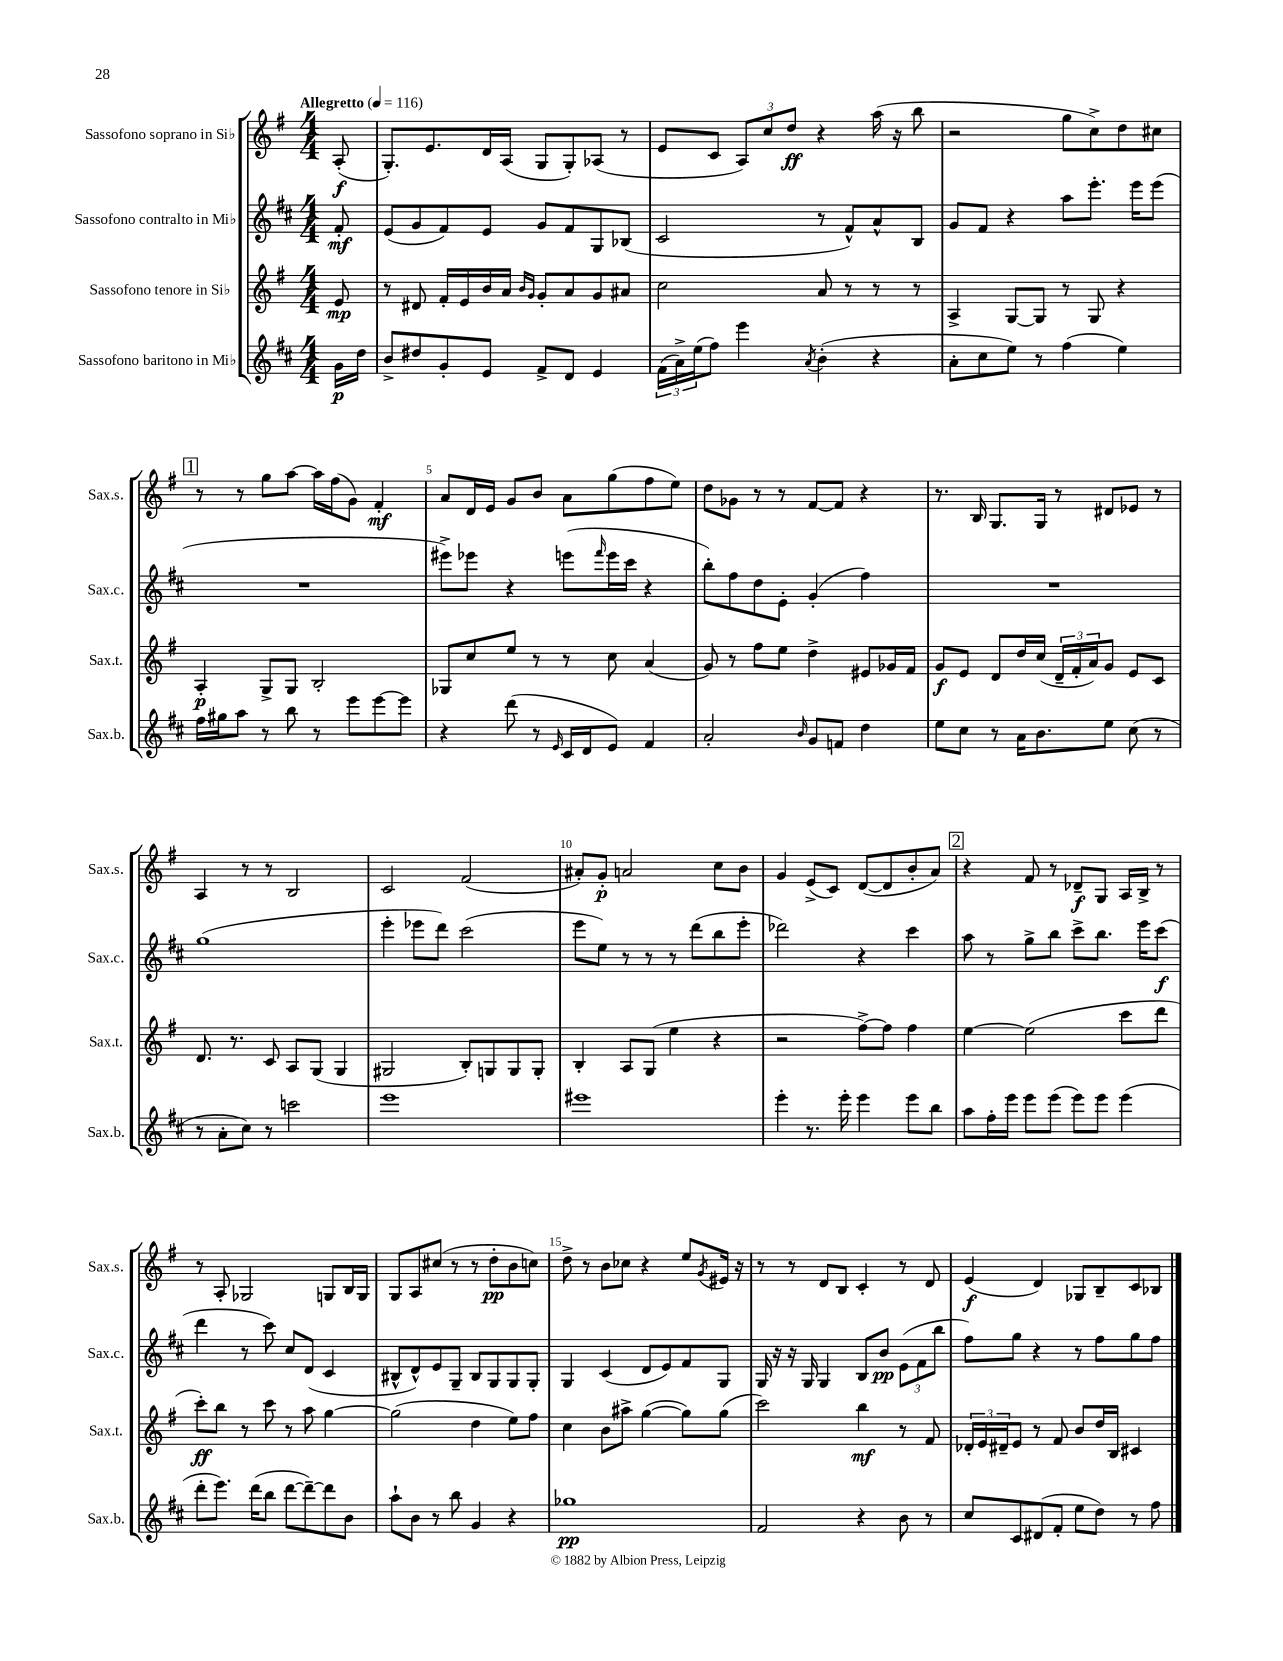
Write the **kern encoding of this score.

**kern	**dynam	**kern	**dynam	**kern	**dynam	**kern	**dynam
*part4	*part4	*part3	*part3	*part2	*part2	*part1	*part1
*staff4	*staff4	*staff3	*staff3	*staff2	*staff2	*staff1	*staff1
*I"Sassofono baritono in Mi♭	*	*I"Sassofono tenore in Si♭	*	*I"Sassofono contralto in Mi♭	*	*I"Sassofono soprano in Si♭	*
*I'Sax.b.	*	*I'Sax.t.	*	*I'Sax.c.	*	*I'Sax.s.	*
*clefG2	*	*clefG2	*	*clefG2	*	*clefG2	*
*k[f#c#]	*	*k[f#]	*	*k[f#c#]	*	*k[f#]	*
*M4/4	*	*M4/4	*	*M4/4	*	*M4/4	*
*MM116	*	*MM116	*	*MM116	*	*MM116	*
=	=	=	=	=	=	=	=
!	!	!	!	!	!	!LO:TX:a:B:t=Allegretto	!
16g\LL	p	8e/	mp	8f#'/	mf	(8A'/	f
16dd\JJ	.	.	.	.	.	.	.
=1	=1	=1	=1	=1	=1	=1	=1
8b^/L	.	8r	.	(8e/L	.	8.G'/L)	.
8dd#X/	.	8d#X/	.	8g/	.	.	.
.	.	.	.	.	.	8.e/	.
8g'/	.	16f#'/LL	.	8f#/)	.	.	.
.	.	16e/	.	.	.	.	.
8e/J	.	16b/	.	8e/J	.	16d/L	.
.	.	16a/JJ	.	.	.	(16A/JJ	.
.	.	16qqb/LL	.	.	.	.	.
.	.	16qqg/JJ	.	.	.	.	.
8f#^/L	.	8g'/L	.	8g/L	.	8G/L	.
8d/J	.	8a/	.	8f#/	.	8G'/)	.
4e/	.	8g/	.	8G/	.	(8A-X/J	.
.	.	8a#X/J	.	(8B-X/J	.	8r	.
=2	=2	=2	=2	=2	=2	=2	=2
(24f#\LL	.	2cc\	.	2c#/	.	8e/L	.
24a^\)	.	.	.	.	.	.	.
(24ee\J	.	.	.	.	.	.	.
8ff#\J)	.	.	.	.	.	8c/J	.
4eee\	.	.	.	.	.	12A/L)	.
.	.	.	.	.	.	12cc/	.
.	.	.	.	.	.	12dd/J	ff
8qa/	.	.	.	.	.	.	.
(4b'\	.	8a/	.	8r	.	4r	.
.	.	8r	.	8f#^^/L)	.	.	.
4r	.	8r	.	8a^^/	.	(16aa\	.
.	.	.	.	.	.	16r	.
.	.	8r	.	8B/J	.	8bb\	.
=3	=3	=3	=3	=3	=3	=3	=3
8a'\L	.	4A^/	.	8g/L	.	2r	.
8cc#\	.	.	.	8f#/J	.	.	.
8ee\J)	.	[8G/L	.	4r	.	.	.
8r	.	8G/J]	.	.	.	.	.
(4ff#\	.	8r	.	8aa\L	.	8gg\L	.
.	.	8G/	.	8.eee'\J	.	8cc^\)	.
4ee\)	.	4r	.	.	.	8dd\	.
.	.	.	.	16eee\KL	.	.	.
.	.	.	.	(8eee\J	.	8cc#X\J	.
!!LO:LB:g=z
!!LO:REH:place=s1:t=1
=4	=4	=4	=4	=4	=4	=4	=4
16ff#\LL	.	4A'/	p	1r	.	8r	.
16gg#X\J	.	.	.	.	.	.	.
8aa\J	.	.	.	.	.	8r	.
8r	.	8G^/L	.	.	.	8gg\L	.
8bb\	.	8G/J	.	.	.	[8aa\J	.
8r	.	2B'/	.	.	.	16aa\LL]	.
.	.	.	.	.	.	(16ff#\J	.
8eee\L	.	.	.	.	.	8g\J)	.
[8eee\	.	.	.	.	.	4f#'/	mf
8eee\J]	.	.	.	.	.	.	.
=5	=5	=5	=5	=5	=5	=5	=5
4r	.	8G-X/L	.	8eee#X^\L)	.	8a/L	.
.	.	8cc/	.	8eee-X\J	.	16d/L	.
.	.	.	.	.	.	16e/JJ	.
(8ddd\	.	8ee/J	.	4r	.	8g/L	.
8r	.	8r	.	.	.	8b/J	.
16qqe/	.	.	.	.	.	.	.
16c#/LL	.	8r	.	(8eeen\L	.	8a\L	.
16d/J	.	.	.	.	.	.	.
.	.	.	.	16qqfff#/	.	.	.
8e/J)	.	8cc\	.	16eee\L	.	(8gg\	.
.	.	.	.	16ccc#\JJ	.	.	.
4f#/	.	(4a/	.	4r	.	8ff#\	.
.	.	.	.	.	.	8ee\J)	.
=6	=6	=6	=6	=6	=6	=6	=6
2a'/	.	8g/)	.	8bb'\L)	.	8dd\L	.
.	.	8r	.	8ff#\	.	8g-X\J	.
.	.	8ff#\L	.	8dd\	.	8r	.
.	.	8ee\J	.	8e'\J	.	8r	.
16qqb/	.	.	.	.	.	.	.
8g/L	.	4dd^\	.	(4g'/	.	[8f#/L	.
8fn/J	.	.	.	.	.	8f#/J]	.
4dd\	.	8e#X/L	.	4ff#\)	.	4r	.
.	.	16g-X/L	.	.	.	.	.
.	.	16f#/JJ	.	.	.	.	.
=7	=7	=7	=7	=7	=7	=7	=7
8ee\L	.	8g/L	f	1r	.	8.r	.
8cc#\J	.	8e/J	.	.	.	.	.
.	.	.	.	.	.	16B/	.
8r	.	8d/L	.	.	.	8.G/L	.
16a\KL	.	16dd/L	.	.	.	.	.
8.b\	.	(16cc/JJ	.	.	.	16G/Jk	.
.	.	24d~/LL	.	.	.	8r	.
.	.	24f#'/	.	.	.	.	.
.	.	24a/J)	.	.	.	.	.
8ee\J	.	8g/J	.	.	.	8d#X/L	.
(8cc#\	.	8e/L	.	.	.	8e-X/J	.
8r	.	8c/J	.	.	.	8r	.
!!LO:LB:g=z
=8	=8	=8	=8	=8	=8	=8	=8
8r	.	8.d/	.	(1gg	.	4A/	.
8a'\L	.	.	.	.	.	.	.
.	.	8.r	.	.	.	.	.
8cc#\J)	.	.	.	.	.	8r	.
8r	.	8c/	.	.	.	8r	.
2cccn\	.	8A/L	.	.	.	2B/	.
.	.	(8G/J	.	.	.	.	.
.	.	4G/	.	.	.	.	.
=9	=9	=9	=9	=9	=9	=9	=9
1eee	.	2G#X/	.	4eee'\	.	2c/	.
.	.	.	.	8eee-X\L	.	.	.
.	.	.	.	8ddd\J)	.	.	.
.	.	8B'/L)	.	(2ccc#\	.	(2f#/	.
.	.	8Gn/	.	.	.	.	.
.	.	8G/	.	.	.	.	.
.	.	8G'/J	.	.	.	.	.
=10	=10	=10	=10	=10	=10	=10	=10
1eee#X	.	4B'/	.	8eee\L	.	8a#X'/L)	.
.	.	.	.	8ee\J)	.	8g'/J	p
.	.	8A/L	.	8r	.	2an/	.
.	.	(8G/J	.	8r	.	.	.
.	.	4ee\	.	8r	.	.	.
.	.	.	.	(8ddd\L	.	.	.
.	.	4r	.	8bb\	.	8cc\L	.
.	.	.	.	8eee'\J	.	8b\J	.
=11	=11	=11	=11	=11	=11	=11	=11
4eee'\	.	2r	.	2ddd-X\)	.	4g/	.
8.r	.	.	.	.	.	(8e^/L	.
.	.	.	.	.	.	8c/J)	.
16eee'\	.	.	.	.	.	.	.
4eee\	.	[8ff#^\L)	.	4r	.	([8d/L	.
.	.	8ff#\J]	.	.	.	8d/]	.
8eee\L	.	4ff#\	.	4ccc#\	.	8b'/	.
8bb\J	.	.	.	.	.	8a/J)	.
!!LO:REH:place=s1:t=2
=12	=12	=12	=12	=12	=12	=12	=12
8aa\L	.	[4ee\	.	8aa\	.	4r	.
16ff#'\L	.	.	.	8r	.	.	.
16eee\JJ	.	.	.	.	.	.	.
8eee\L	.	(2ee\]	.	8gg^\L	.	8f#/	.
(8eee\J	.	.	.	8bb\J	.	8r	.
8eee\L)	.	.	.	8ccc#^\L	.	8d-X~/L	f
8eee\J	.	.	.	8.bb\J	.	8G/J	.
(4eee\	.	8ccc\L	.	.	.	16A/LL	.
.	.	.	.	16eee\KL	.	16B^/JJ	.
.	.	8ddd\J	.	(8ccc#\J	f	8r	.
!!LO:LB:g=z
=13	=13	=13	=13	=13	=13	=13	=13
8ddd'\L	.	8ccc'\L)	ff	4ddd\	.	8r	.
8.eee\J)	.	8bb\J	.	.	.	8A'/	.
.	.	8r	.	8r	.	2G-X/	.
(16ddd\KL	.	.	.	.	.	.	.
8bb\J	.	8ccc\	.	8ccc#\)	.	.	.
[8ddd\L	.	8r	.	8cc#/L	.	.	.
8ddd~\_)	.	8aa\	.	(8d/J	.	.	.
8ddd\]	.	[4gg\	.	4c#/	.	8Gn/L	.
8b\J	.	.	.	.	.	16B/L	.
.	.	.	.	.	.	16G/JJ	.
=14	=14	=14	=14	=14	=14	=14	=14
8aa`\L	.	(2gg\]	.	8B#X^^/L	.	8G/L	.
8b\J	.	.	.	8d^^/)	.	8A/	.
8r	.	.	.	8e/	.	(8cc#X/J	.
8bb\	.	.	.	8G~/J	.	8r	.
4g/	.	4dd\	.	8B#/L	.	8r	.
.	.	.	.	8G/	.	8dd'\L	pp
4r	.	8ee\L)	.	8G/	.	8b\	.
.	.	8ff#\J	.	8G'/J	.	8ccn\J)	.
=15	=15	=15	=15	=15	=15	=15	=15
1gg-X	pp	4cc\	.	4G/	.	8dd^\	.
.	.	.	.	.	.	8r	.
.	.	8b\L	.	(4c#/	.	8b\L	.
.	.	8aa#X^\J	.	.	.	8cc-X\J	.
.	.	([4gg\	.	8d/L	.	4r	.
.	.	.	.	8e/)	.	.	.
.	.	8gg\L])	.	8f#/	.	8ee/L	.
.	.	.	.	.	.	8qg/	.
.	.	(8gg\J	.	8G/J	.	16e#X/Jk	.
.	.	.	.	.	.	16r	.
=16	=16	=16	=16	=16	=16	=16	=16
2f#/	.	2ccc\)	.	16G/	.	8r	.
.	.	.	.	16r	.	.	.
.	.	.	.	16r	.	8r	.
.	.	.	.	16G/	.	.	.
.	.	.	.	4G/	.	8d/L	.
.	.	.	.	.	.	8B/J	.
4r	.	4bb\	mf	8B/L	.	4c'/	.
.	.	.	.	8b/J	pp	.	.
8b\	.	8r	.	(12e\L	.	8r	.
.	.	.	.	12f#\	.	.	.
8r	.	8f#/	.	.	.	8d/	.
.	.	.	.	12bb\J	.	.	.
=17	=17	=17	=17	=17	=17	=17	=17
8cc#/L	.	24d-X'/LL	.	8ff#\L)	.	(4e/	f
.	.	24e/	.	.	.	.	.
.	.	24d#X~/J	.	.	.	.	.
8c#/	.	8e/J	.	8gg\J	.	.	.
(8d#X/	.	8r	.	4r	.	4d/)	.
8f#'/J	.	8f#/	.	.	.	.	.
8ee\L	.	8b/L	.	8r	.	8G-X/L	.
8dd\J)	.	16dd/L	.	8ff#\L	.	8B~/	.
.	.	16B/JJ	.	.	.	.	.
8r	.	4c#X/	.	8gg\	.	8c/	.
8ff#\	.	.	.	8ff#\J	.	8B-X/J	.
==	==	==	==	==	==	==	==
*-	*-	*-	*-	*-	*-	*-	*-
